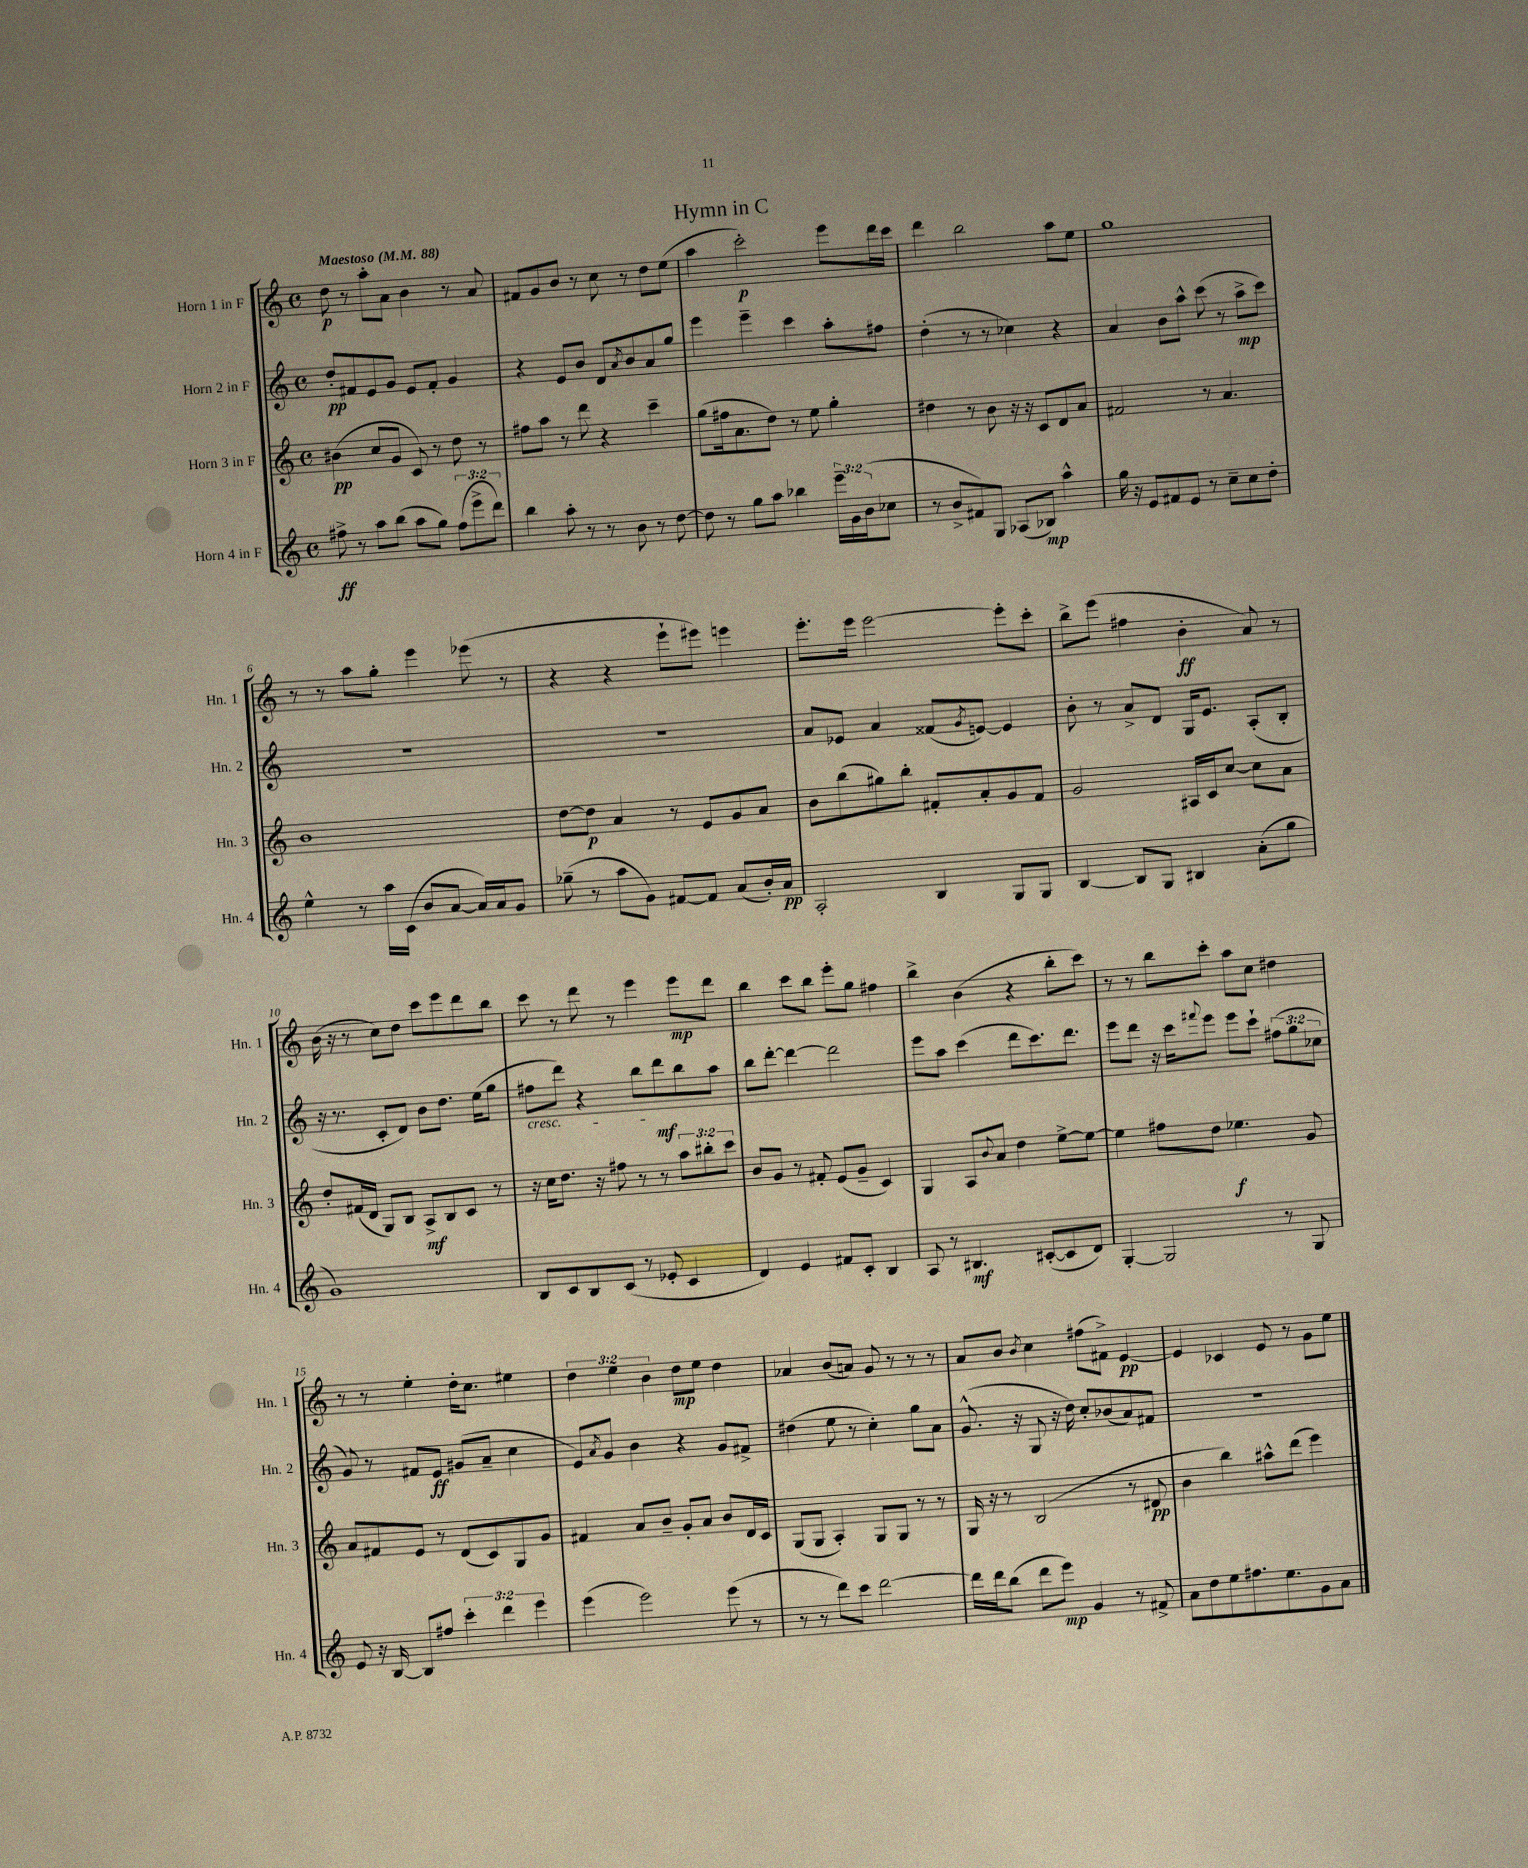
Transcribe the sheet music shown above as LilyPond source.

\header { title = "Hymn in C" }
<<
\new StaffGroup <<
\new Staff = "s0" \with { instrumentName = "Horn 1 in F" shortInstrumentName = "Hn. 1" } {
    \clef treble \key c \major \defaultTimeSignature \time 4/4 \override Staff.TupletNumber.text = #tuplet-number::calc-fraction-text \tempo "Maestoso" 4 = 88
    d''8\p r8 a''8-. a'8 b'4 r8 a'8 |
    fis'8 g'8 b'8 r8 c''8 r8 d''8 e''8( |
    a''4 c'''2-.\p) e'''8 d'''16 c'''16 |
    d'''4 b''2 a''8 e''8 |
    g''1 |
    r8 r8 a''8 g''8-. e'''4 ees'''8( r8 |
    r4 r4 e'''8-! eis'''8) e'''4 |
    e'''8.-. e'''16 e'''2~ e'''8-. c'''8-. |
    b''8-> e'''8( fis''4 b'4-.\ff a'8) r8 |
    b'16( r16 r8 c''8) d''8 c'''8 e'''8 d'''8 b''8 |
    c'''8 r8 d'''8 r8 e'''4 e'''8\mp d'''8 |
    b''4 c'''8 b''8 e'''8-. g''8 fis''4 |
    b''4-> b'4( r4 b''8-. c'''8) |
    r8 r8 b''8 c'''8-. a''8 c''8 dis''4 |
    r8 r8 e''4-. d''16-. c''8. eis''4 |
    \tuplet 3/2 { d''4 e''4 b'4 } d''8\mp e''8 d''4 |
    aes'4 b'8( a'8) g'8 r8 r8 r8 |
    a'8 b'8 \acciaccatura { b'8 } c''4 fis''8( fis'8->) e'4~\pp |
    e'4 ces'4 e'8 r8 g'8 e''8 \bar "|." |
}
\new Staff = "s1" \with { instrumentName = "Horn 2 in F" shortInstrumentName = "Hn. 2" } {
    \clef treble \key c \major \defaultTimeSignature \time 4/4 \override Staff.TupletNumber.text = #tuplet-number::calc-fraction-text
    d''8-.\pp fis'8 e'8 g'8 e'8 fis'8-. g'4 |
    r4 e'8 b'8 d'8 \acciaccatura { a'8 } b'8 a'8 g''8 |
    e'''4 e'''4-- c'''4 a''8-. fis''8 |
    d''4-.( r8 r8 ces''4) r4 |
    a'4 b'8 a''8-^ c'''8( r8 a''8->\mp c'''8) |
    R1 |
    R1 |
    a'8 ees'8 a'4 fisis'8( \acciaccatura { g'8 } e'8~) e'4 |
    b'8-. r8 a'8-> d'8 g16 e'8. a8-.( b8-. |
    r16 r8. c'8-. d'8) b'8 d''8. e''16( g''8 |
    fis''8\cresc d'''8) r4 b''8 d'''8\mf\! b''8 a''8 |
    b''8 d'''8~-. d'''4~ d'''2 |
    e'''8 a''8 c'''4( d'''8 c'''8.) d'''8. |
    e'''8 d'''8 r16 c'''16 \appoggiatura { fis'''8 } e'''8 e'''8 c'''8-! \tuplet 3/2 { fis''8( g''8 ces''8 } |
    g'8) r8 fis'8 e'8\ff gis'8( a'8-- c''4 |
    e'8) \acciaccatura { a'8 } g'8 b'4 r4 g'8 fis'8-> |
    dis''4( e''8 r8 c''4-.) g''8 a'8 |
    g'8.-^( r16 g8 r16 d''16) c''8-. bes'8( a'8) fis'8 |
    R1 \bar "|." |
}
\new Staff = "s2" \with { instrumentName = "Horn 3 in F" shortInstrumentName = "Hn. 3" } {
    \clef treble \key c \major \defaultTimeSignature \time 4/4 \override Staff.TupletNumber.text = #tuplet-number::calc-fraction-text
    bis'4\pp( c''8 g'8 c'8) r8 d''8 r8 |
    fis''8 a''8 r8 d'''8 r4 c'''4-- |
    g''8( fis''16 a'8. d''8) r8 e''8 g''4-. |
    dis''4 r8 b'8 r16 r16 c'8 d'8 a'8 |
    fis'2 r8 a'4. |
    b'1 |
    d''8~ d''8\p a'4 r8 e'8 g'8 a'8 |
    b'8 b''8( gis''8) b''8-. fis'8-. a'8-. g'8 fis'8 |
    g'2 ais16 c'16 c''8~ c''8 a'8 |
    d''8-. fis'16( d'16 g8) b8 a8->\mf b8 c'8 r8 |
    r16 c''16 d''8. r16 fis''8 r8 r8 \tuplet 3/2 { a''8 bis''8-. c'''8 } |
    b'8 g'8 r8 fis'8-. e'8( g'8-- c'4) |
    g4 a8 \appoggiatura { b'8 } a'8 d''4 e''8~-> e''8~ |
    e''4 fis''8 d''8 ees''4.\f g'8 |
    a'8 fis'8 e'8 r8 d'8( c'8) g8 g'8 |
    fis'4 a'8 b'8-- g'8-. a'8 b'8 d'16 c'16 |
    g8( g8 a4-.) g8 g8 r8 r8 |
    g16 r16 r8 b2( r8 dis'8\pp |
    b'4 b''4) ais''8-^ d'''8( e'''4) \bar "|." |
}
\new Staff = "s3" \with { instrumentName = "Horn 4 in F" shortInstrumentName = "Hn. 4" } {
    \clef treble \key c \major \defaultTimeSignature \time 4/4 \override Staff.TupletNumber.text = #tuplet-number::calc-fraction-text
    fis''8->\ff r8 a''8 b''8( a''8 g''8) \tuplet 3/2 { fis''8( e'''8-> d'''8) } |
    b''4 a''8-. r8 r8 b'8 r8 d''8~ |
    d''8 r8 g''8 a''8 bes''4 \tuplet 3/2 { e'''16-- g'16 b'16( } ces''8 |
    r8 b'8-> fis'8) g8 aes8( bes8\mp) a''4-^ |
    g''16 r16 e'8 fis'8 e'8 r8 c''8-- c''8 d''8-. |
    e''4-^ r8 a''16 c'16( b'8 a'8~ a'16) a'16 g'8 |
    ges''8--( r8 a''8 g'8) fis'8~ fis'8 a'8( b'16-.) a'16\pp |
    a2-. b4 g8 g8 |
    b4~ b8 g8 bis4 a'8-.( g''8 |
    g'1) |
    b8 c'8 b8 c'8( r8 ees'8-. c'4 |
    d'4) e'4 fis'8 c'8-. b4 |
    a8 r8 bis4.\mf cis'8~-.( cis'8 d'8) |
    g4~-. g2 r8 g8 |
    e'8 r16 b16~ b8 fis''8 \tuplet 3/2 { c'''4-. d'''4 e'''4 } |
    e'''4( e'''2) e'''8( r8 |
    r8 r8 d'''8) c'''8 d'''2~ |
    d'''16 d'''16 b''8( d'''8 e'''8\mp) g'4 r8 fis'8-> |
    a'8 d''8 e''8 fis''8. e''8. g'8 a'8 \bar "|." |
}
>>
>>
